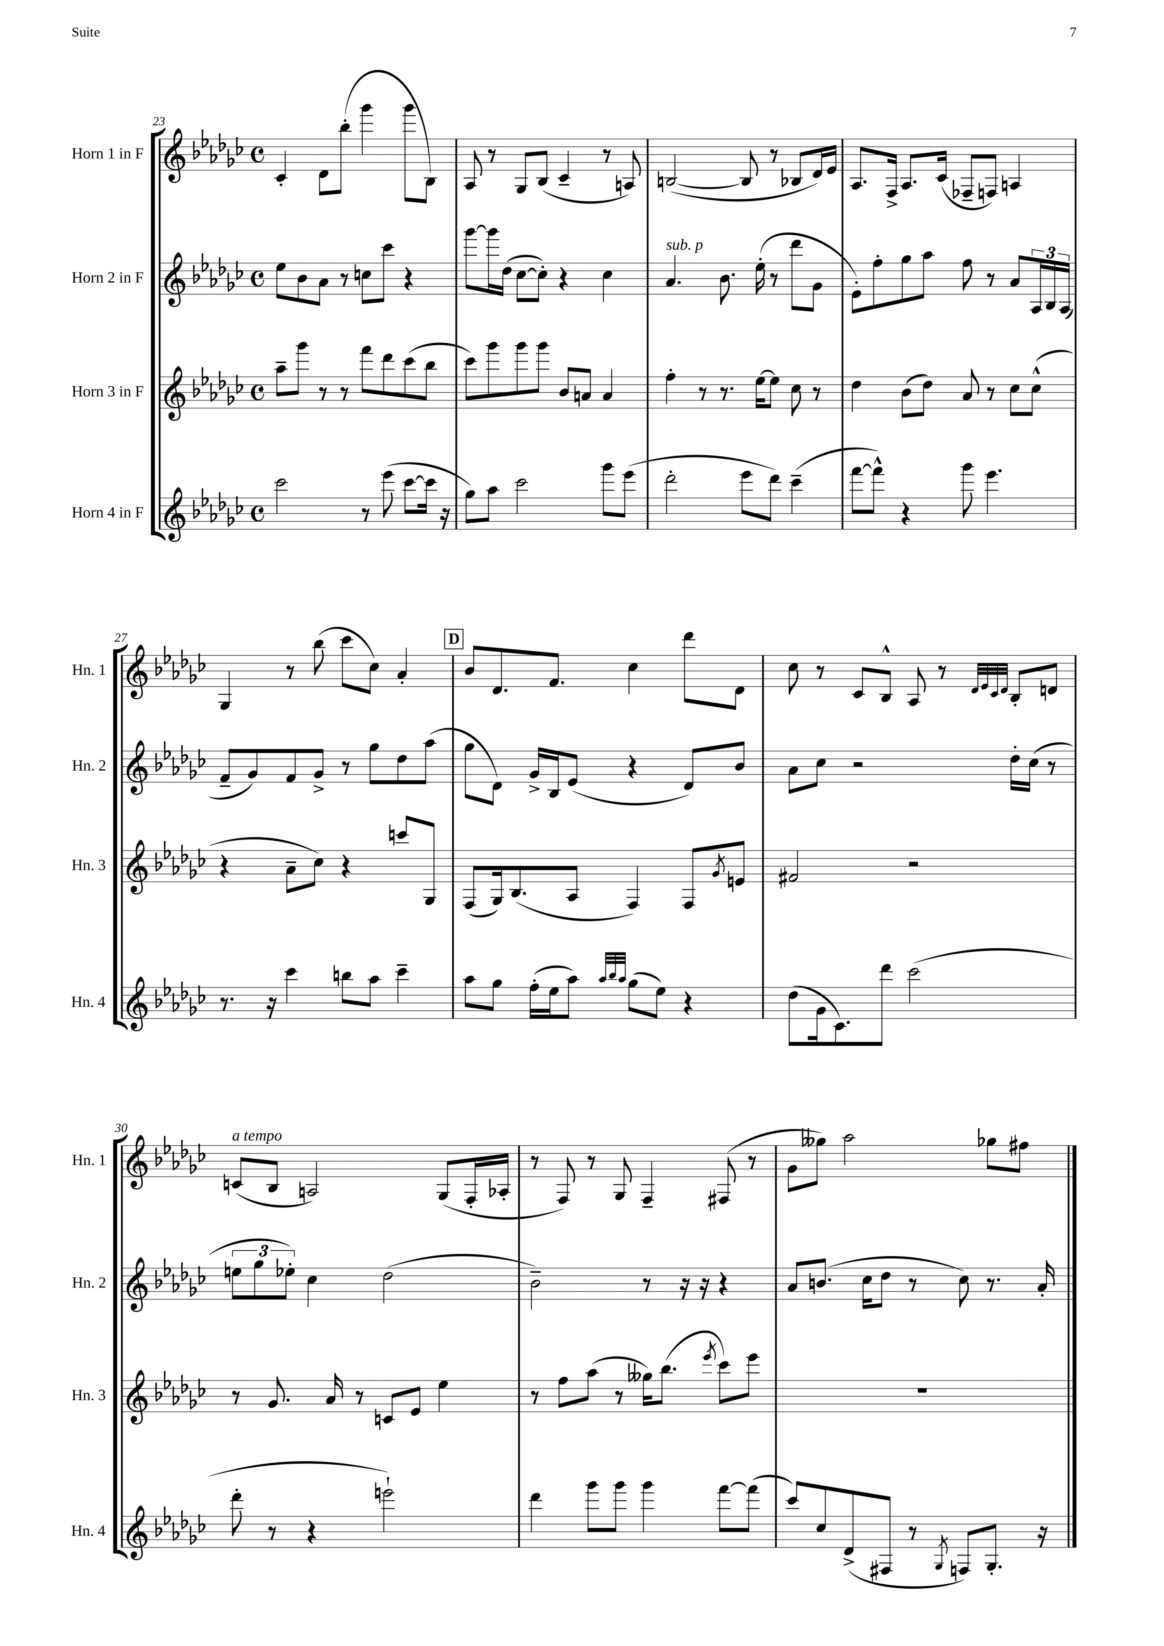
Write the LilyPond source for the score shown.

<<
\new StaffGroup <<
\new Staff = "s0" \with { instrumentName = "Horn 1 in F" shortInstrumentName = "Hn. 1" } {
    \clef treble \key ges \major \defaultTimeSignature \time 4/4
    ces'4-. des'8 bes''8-.( ges'''4 ges'''8 bes8) |
    aes8 r8 ges8 bes8( ces'4-- r8 a8) |
    b2~( b8 r8 bes8 des'16) ees'16 |
    aes8. f16-> aes8. ces'16( fes8-- f8) a4 |
    ges4 r8 bes''8( ces'''8 ces''8) aes'4-. |
    \mark \markup { \box "D" } bes'8 des'8. f'8. ces''4 des'''8 des'8 |
    ces''8 r8 ces'8 bes8-^ aes8 r8 \grace { des'32 ees'32 ces'32 des'32 } bes8-. d'8 |
    c'8^\markup { \italic "a tempo" }( bes8 a2) ges8( f16-. aes16-. |
    r8 f8) r8 ges8 f4-- fis8( r8 |
    ges'8 geses''8) aes''2 ges''8 fis''8 \bar "|." |
}
\new Staff = "s1" \with { instrumentName = "Horn 2 in F" shortInstrumentName = "Hn. 2" } {
    \clef treble \key ges \major \defaultTimeSignature \time 4/4
    ees''8 bes'8 aes'8 r8 c''8 ces'''8 r4 |
    ges'''8~ ges'''16 des''16( ces''8~ ces''8-.) r4 ces''4 |
    aes'4.^\markup { \italic "sub. p" } bes'8. ees''16-.( r8 des'''8 ges'8 |
    ees'8-.) f''8-. ges''8 aes''8 f''8 r8 aes'8 \tuplet 3/2 { aes16 bes16 aes16( } |
    f'8-- ges'8) f'8 ges'8-> r8 ges''8 des''8 aes''8( |
    \mark \markup { \box "D" } ges''8 des'8) ges'16-> bes16 ees'8( r4 des'8) bes'8 |
    aes'8 ces''8 r2 des''16-. ces''16( r8 |
    \tuplet 3/2 { e''8 ges''8 ees''8-.) } ces''4 des''2( |
    bes'2--) r8 r16 r16 r4 |
    aes'8 b'8.( ces''16 des''8 r8 ces''8) r8. aes'16-. \bar "|." |
}
\new Staff = "s2" \with { instrumentName = "Horn 3 in F" shortInstrumentName = "Hn. 3" } {
    \clef treble \key ges \major \defaultTimeSignature \time 4/4
    aes''8-- ges'''8 r8 r8 f'''8 des'''8 ces'''8( bes''8 |
    ces'''8) ges'''8 ges'''8 ges'''8 bes'8 a'8 a'4 |
    f''4-. r8 r8. ees''16~ ees''8 ces''8 r8 |
    des''4 bes'8( des''8) aes'8 r8 ces''8 ces''8-^( |
    r4 aes'8-- ces''8) r4 c'''8 ges8 |
    \mark \markup { \box "D" } f8( ges16) bes8.( aes8 f4) f8 \acciaccatura { ges'8 } e'8 |
    fis'2 r2 |
    r8 ges'8. aes'16 r8 c'8 ees'8 ees''4 |
    r8 f''8 aes''8( r8 geses''16) bes''8.( \acciaccatura { ees'''8 } ces'''8) ees'''8 |
    R1 \bar "|." |
}
\new Staff = "s3" \with { instrumentName = "Horn 4 in F" shortInstrumentName = "Hn. 4" } {
    \clef treble \key ges \major \defaultTimeSignature \time 4/4
    ces'''2 r8 ees'''8( ces'''8~ ces'''16 r16 |
    ges''8) aes''8 ces'''2 ges'''8 ees'''8( |
    des'''2-. ees'''8 des'''8) ces'''4--( |
    f'''8~ f'''8-^) r4 ges'''8 ees'''4. |
    r8. r16 ces'''4 b''8 aes''8 ces'''4-- |
    \mark \markup { \box "D" } aes''8 ges''8 f''16-.( ees''16 aes''8) \grace { aes''32 bes''32 aes''32 } ges''8( ees''8) r4 |
    des''8( ges'16 ces'8.) des'''8 ces'''2( |
    des'''8-. r8 r4 e'''2-!) |
    des'''4 ges'''8 ges'''8 ges'''4 f'''8~ f'''8( |
    ces'''8) ces''8 des'8->( fis8 r8 \acciaccatura { ges8 } f8) ges8.-. r16 \bar "|." |
}
>>
>>
\layout { \context { \Score currentBarNumber = #23 } }
